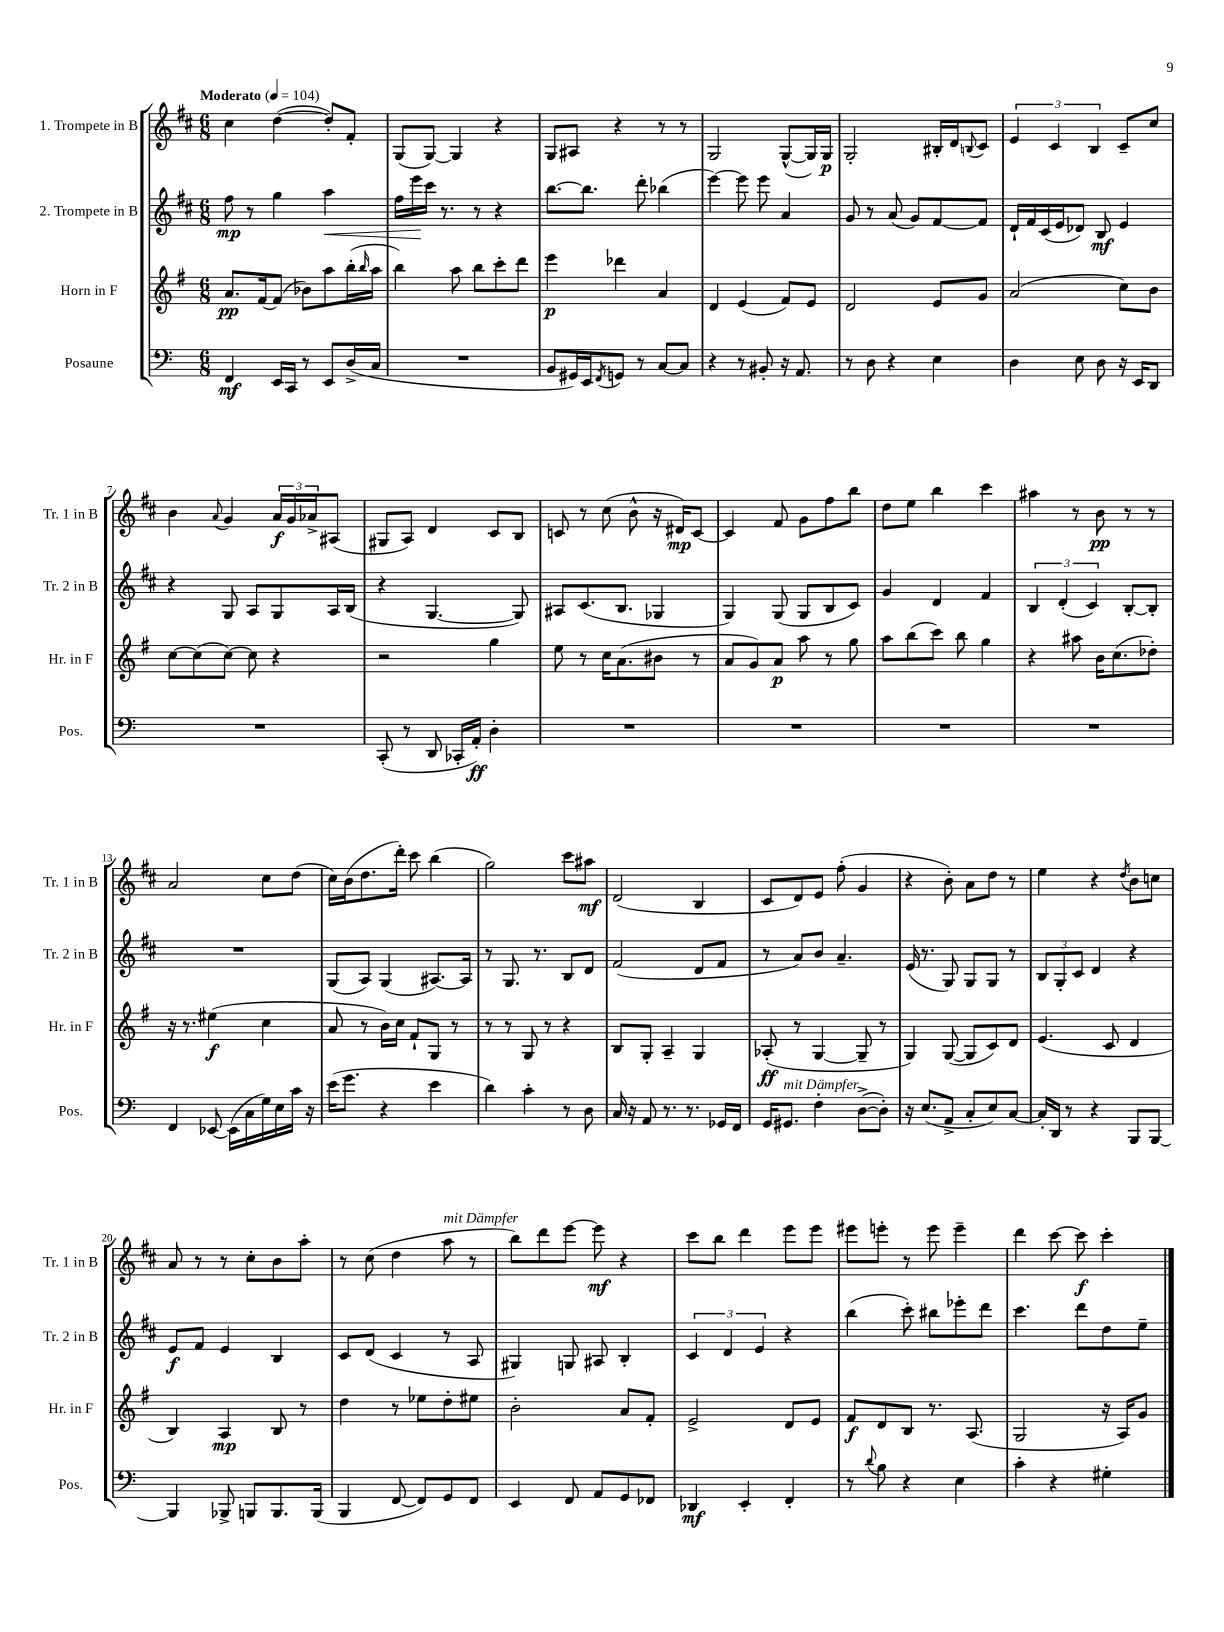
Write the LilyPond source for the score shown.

<<
\new StaffGroup <<
\new Staff = "s0" \with { instrumentName = "1. Trompete in B" shortInstrumentName = "Tr. 1 in B" } {
    \clef treble \key d \major \numericTimeSignature \time 6/8 \tempo "Moderato" 4 = 104
    cis''4 d''4~( d''8-.) fis'8-. |
    g8( g8~) g4 r4 |
    g8 ais8 r4 r8 r8 |
    g2 g8~-^( g16) g16\p |
    g2-. bis16-. d'16 \appoggiatura { b8 } cis'8 |
    \tuplet 3/2 { e'4 cis'4 b4 } cis'8-- cis''8 |
    b'4 \appoggiatura { a'8 } g'4 \tuplet 3/2 { a'16\f g'16 aes'16-> } ais8( |
    gis8 a8) d'4 cis'8 b8 |
    c'8 r8 cis''8( b'8-^ r16 dis'16\mp) c'8~ |
    c'4 fis'8 g'8 fis''8 b''8 |
    d''8 e''8 b''4 cis'''4 |
    ais''4 r8 b'8\pp r8 r8 |
    a'2 cis''8 d''8( |
    cis''16) b'16( d''8. d'''16-.) cis'''8 b''4( |
    g''2) cis'''8 ais''8\mf |
    d'2( b4 |
    cis'8 d'8) e'8 fis''8-.( g'4 |
    r4 b'8-.) a'8 d''8 r8 |
    e''4 r4 \acciaccatura { d''8 } b'8 c''8 |
    a'8 r8 r8 cis''8-. b'8 a''8-. |
    r8 cis''8( d''4 a''8^\markup { \italic "mit Dämpfer" } r8 |
    b''8) d'''8 e'''8~ e'''8\mf r4 |
    cis'''8 b''8 d'''4 e'''8 e'''8 |
    eis'''8 e'''8-. r8 e'''8 e'''4-- |
    d'''4 cis'''8~ cis'''8\f cis'''4-. \bar "|." |
}
\new Staff = "s1" \with { instrumentName = "2. Trompete in B" shortInstrumentName = "Tr. 2 in B" } {
    \clef treble \key d \major \numericTimeSignature \time 6/8
    fis''8\mp r8 g''4 a''4\< |
    fis''16 e'''16\! cis'''16 r8. r8 r4 |
    b''8.~ b''8. d'''8-. bes''4( |
    e'''4~) e'''8 e'''8 a'4 |
    g'8 r8 a'8( g'8) fis'8~ fis'8 |
    d'16-! fis'16 cis'16( e'16 des'8) b8\mf e'4 |
    r4 g8 a8 g8 a16 b16( |
    r4 g4.~ g8) |
    ais8 cis'8.( b8. ges4 |
    g4) g8( g8 b8 cis'8) |
    g'4 d'4 fis'4 |
    \tuplet 3/2 { b4 d'4-.( cis'4) } b8~-. b8-. |
    R2. |
    g8( a8) g4( ais8.~) ais16 |
    r8 g8. r8. b8 d'8 |
    fis'2( d'8 fis'8 |
    r8 a'8) b'8 a'4.-- |
    e'16( r8. g8) g8 g8 r8 |
    \tuplet 3/2 { b8 g8-. cis'8 } d'4 r4 |
    e'8\f fis'8 e'4 b4 |
    cis'8 d'8( cis'4 r8 a8 |
    gis4) g8 ais8 b4-. |
    \tuplet 3/2 { cis'4 d'4 e'4 } r4 |
    b''4( cis'''8-.) bis''8 ees'''8-. d'''8 |
    cis'''4. d'''8 d''8 e''8-- \bar "|." |
}
\new Staff = "s2" \with { instrumentName = "Horn in F" shortInstrumentName = "Hr. in F" } {
    \clef treble \key g \major \numericTimeSignature \time 6/8
    a'8.\pp fis'16~ fis'8( bes'8) a''8 b''16-.( \grace { b''16 } a''16 |
    b''4) a''8 b''8 c'''8-. d'''8 |
    e'''4\p des'''4 a'4 |
    d'4 e'4( fis'8) e'8 |
    d'2 e'8 g'8 |
    a'2( c''8) b'8 |
    c''8~ c''8( c''8~) c''8 r4 |
    r2 g''4 |
    e''8 r8 c''16 a'8.( bis'8 r8 |
    a'8 g'8) a'8\p a''8 r8 g''8 |
    a''8 b''8( c'''8) b''8 g''4 |
    r4 ais''8 b'16 c''8.( des''8-.) |
    r16 r8. eis''4\f( c''4 |
    a'8 r8 b'16) c''16 fis'8-! g8 r8 |
    r8 r8 g8 r8 r4 |
    b8 g8-. a4-- g4 |
    aes8-.\ff( r8 g4~ g8-- r8 |
    g4) g8~( g8 c'8) d'8 |
    e'4.( c'8 d'4 |
    b4) a4\mp b8 r8 |
    d''4 r8 ees''8 d''8-. eis''8 |
    b'2-. a'8 fis'8-. |
    e'2-> d'8 e'8 |
    fis'8\f d'8 b8 r8. a8.( |
    g2 r16 a16) g'8 \bar "|." |
}
\new Staff = "s3" \with { instrumentName = "Posaune" shortInstrumentName = "Pos." } {
    \clef bass \key c \major \numericTimeSignature \time 6/8
    f,4\mf e,16 c,16 r8 e,8 d16->( c16 |
    R2. |
    b,8 gis,16) e,16 \acciaccatura { f,8 } g,8 r8 c8~ c8 |
    r4 r8 bis,8-. r16 a,8. |
    r8 d8 r4 e4 |
    d4 e8 d8 r16 e,16 d,8 |
    R2. |
    c,8-.( r8 d,8 ces,16-. a,16-.\ff) d4-. |
    R2. |
    R2. |
    R2. |
    R2. |
    f,4 ees,8~ ees,16( c16 g16) e16 c'16 r16 |
    e'16( g'8. r4 e'4 |
    d'4) c'4-. r8 d8 |
    c16 r16 a,8 r8. r8. ges,16 f,16 |
    g,16 gis,8.^\markup { \italic "mit Dämpfer" } f4-. d8~->( d8-.) |
    r16 e8.( a,8-> c8-. e8) c8~ |
    c16-. d,16 r8 r4 b,,8 b,,8~ |
    b,,4 bes,,8-> b,,8 b,,8. b,,16( |
    b,,4 f,8~ f,8) g,8 f,8 |
    e,4 f,8 a,8 g,8 fes,8 |
    des,4\mf e,4-. f,4-. |
    r8 \appoggiatura { d'8 } b8 r4 e4 |
    c'4-. r4 gis4-. \bar "|." |
}
>>
>>
